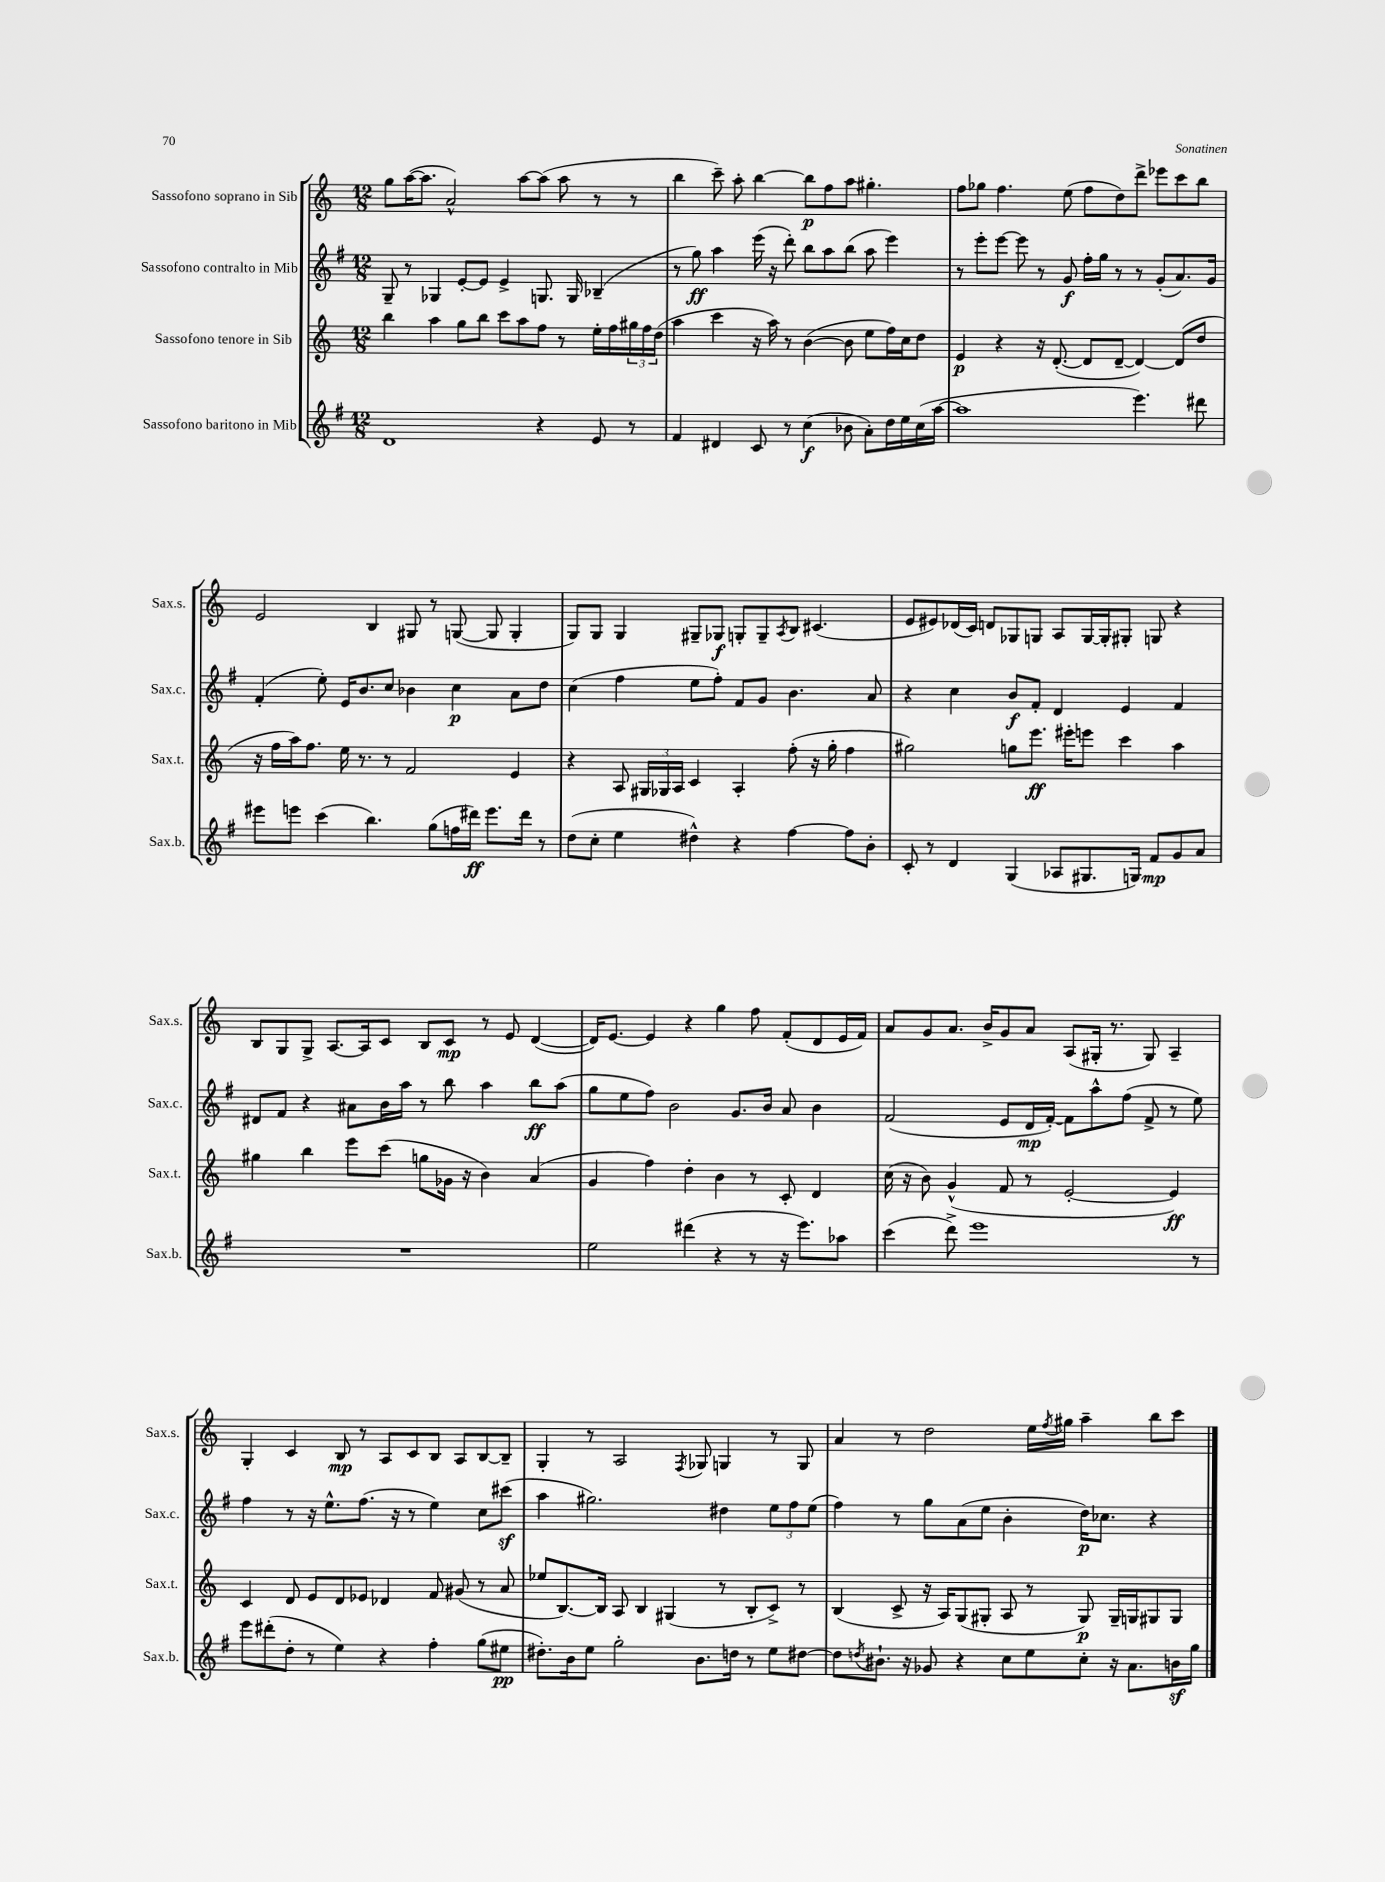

**kern	**dynam	**kern	**dynam	**kern	**dynam	**kern	**dynam
*part4	*part4	*part3	*part3	*part2	*part2	*part1	*part1
*staff4	*staff4	*staff3	*staff3	*staff2	*staff2	*staff1	*staff1
*I"Sassofono baritono in Mib	*	*I"Sassofono tenore in Sib	*	*I"Sassofono contralto in Mib	*	*I"Sassofono soprano in Sib	*
*I'Sax.b.	*	*I'Sax.t.	*	*I'Sax.c.	*	*I'Sax.s.	*
*clefG2	*	*clefG2	*	*clefG2	*	*clefG2	*
*k[f#]	*	*k[]	*	*k[f#]	*	*k[]	*
*M12/8	*	*M12/8	*	*M12/8	*	*M12/8	*
=129	=129	=129	=129	=129	=129	=129	=129
1d	.	4bb\	.	8G~/	.	8gg\L	.
.	.	.	.	8r	.	([16aa\K	.
.	.	.	.	.	.	8.aa\J]	.
.	.	4aa\	.	4G-X/	.	.	.
.	.	.	.	.	.	2a^^/)	.
.	.	8gg\L	.	[8e'/L	.	.	.
.	.	8bb\J	.	8e/J]	.	.	.
.	.	8ccc\L	.	4e^/	.	.	.
.	.	8aa\	.	.	.	[8aa\L	.
4r	.	8ff\J	.	8.Gn/	.	(8aa\J]	.
.	.	8r	.	.	.	8aa\	.
.	.	.	.	16G/	.	.	.
8e/	.	16ee'\LL	.	(4B-X~/	.	8r	.
.	.	16ff\	.	.	.	.	.
8r	.	24gg#X\	.	.	.	8r	.
.	.	24ff\	.	.	.	.	.
.	.	(24dd\JJ	.	.	.	.	.
=130	=130	=130	=130	=130	=130	=130	=130
4f#/	.	4aa\	.	8r	.	4bb\	.
.	.	.	.	8gg\)	ff	.	.
4d#X/	.	4ccc\	.	4aa\	.	8ccc~\)	.
.	.	.	.	.	.	8aa'\	.
8c/	.	16r	.	(16eee\	.	[4bb\	.
.	.	16aa\)	.	16r	.	.	.
8r	.	8r	.	8ddd'\)	.	.	.
(4cc\	f	([4b\	.	8bb\L	.	8bb\L]	p
.	.	.	.	8aa\	.	8ff\	.
8b-X\	.	8b\]	.	(8bb\J	.	8aa\J	.
8a'\L)	.	8ee\L	.	8aa\	.	4.gg#X'\	.
16dd\L	.	16ff\L)	.	4eee\)	.	.	.
16ee\	.	16cc\J	.	.	.	.	.
(16cc\	.	8dd\J	.	.	.	.	.
[16aa\JJ	.	.	.	.	.	.	.
=131	=131	=131	=131	=131	=131	=131	=131
1aa]	.	4e/	p	8r	.	8ff\L	.
.	.	.	.	8eee'\L	.	8gg-X\J	.
.	.	4r	.	[8eee\J	.	4.ff\	.
.	.	.	.	8eee\]	.	.	.
.	.	16r	.	8r	.	.	.
.	.	([8.d'/	.	.	.	.	.
.	.	.	.	8g/	f	(8ee\	.
.	.	8d/L]	.	16ff#'\LL	.	8ff\L	.
.	.	.	.	16gg\JJ	.	.	.
.	.	[8d~/J	.	8r	.	8dd\)	.
4.eee\)	.	4d/_)	.	8r	.	8ddd^\J	.
.	.	.	.	(8g'/L	.	8eee-X\L	.
.	.	(8d/L]	.	8.a/)	.	8ccc\	.
8ddd#X\	.	8dd/J	.	.	.	8bb\J	.
.	.	.	.	16g/Jk	.	.	.
!!LO:LB:g=z
=132	=132	=132	=132	=132	=132	=132	=132
8eee#X\L	.	16r	.	(4f#'/	.	2e/	.
.	.	16ff\LL	.	.	.	.	.
8eeen\J	.	16aa\J)	.	.	.	.	.
.	.	8.ff\J	.	.	.	.	.
(4ccc\	.	.	.	8ee'\)	.	.	.
.	.	16ee\	.	16e/KL	.	.	.
.	.	8.r	.	8.b/	.	.	.
4.bb\)	.	.	.	.	.	4B/	.
.	.	8r	.	8cc/J	.	.	.
.	.	2f/	.	4b-X\	.	8G#X/	.
(8gg\L	.	.	.	.	.	8r	.
16ffn\L	.	.	.	4cc\	p	([8Gn/	.
16ddd#X\JJ)	ff	.	.	.	.	.	.
8.eee\L	.	.	.	.	.	8G/]	.
.	.	4e/	.	8a\L	.	4G'/	.
16ddd#\Jk	.	.	.	.	.	.	.
8r	.	.	.	8dd\J	.	.	.
=133	=133	=133	=133	=133	=133	=133	=133
(8dd\L	.	4r	.	(4cc\	.	8G/L)	.
8cc'\J	.	.	.	.	.	8G/J	.
4ee\	.	8A/	.	4ff#\	.	4G/	.
.	.	24G#X/LL	.	.	.	.	.
.	.	24G-X/	.	.	.	.	.
.	.	24A/JJ	.	.	.	.	.
4dd#X^^\)	.	4c/	.	8ee\L	.	8G#X~/L	.
.	.	.	.	8ff#'\J)	.	8G-X/J	f
4r	.	4A'/	.	8f#/L	.	8Gn'/L	.
.	.	.	.	8g/J	.	8G~/	.
.	.	.	.	.	.	8qA/	.
[4ff#\	.	(8ff'\	.	4.b\	.	8B/J	.
.	.	16r	.	.	.	(4.c#X/	.
.	.	16gg'\	.	.	.	.	.
8ff#\L]	.	4ff\	.	.	.	.	.
8b'\J	.	.	.	8a/	.	.	.
=134	=134	=134	=134	=134	=134	=134	=134
8c'/	.	2gg#X\)	.	4r	.	8e/L	.
8r	.	.	.	.	.	8e#X/)	.
4d/	.	.	.	4cc\	.	(16d-X/L	.
.	.	.	.	.	.	16c/JJ)	.
.	.	.	.	.	.	8dn/L	.
(4G/	.	8ggn\L	.	8b/L	f	8G-X/	.
.	.	8.eee\J	ff	8f#'/J	.	8Gn/J	.
8A-X/L	.	.	.	4d/	.	8A/L	.
.	.	16eee#X'\KL	.	.	.	.	.
8.G#X/	.	8eeen\J	.	.	.	[16G/L	.
.	.	.	.	.	.	16G'/J]	.
.	.	4ccc\	.	4e/	.	8G#X'/J	.
16Gn/Jk)	.	.	.	.	.	.	.
8f#/L	mp	.	.	.	.	8Gn/	.
8g/	.	4aa\	.	4f#/	.	4r	.
8a/J	.	.	.	.	.	.	.
!!LO:LB:g=z
=135	=135	=135	=135	=135	=135	=135	=135
1.r	.	4gg#X\	.	8d#X/L	.	8B/L	.
.	.	.	.	8f#/J	.	8G/	.
.	.	4bb\	.	4r	.	8G^/J	.
.	.	.	.	.	.	[8.A/L	.
.	.	8eee\L	.	8a#X\L	.	.	.
.	.	.	.	.	.	16A/k]	.
.	.	(8ccc\J	.	16b\L	.	8c/J	.
.	.	.	.	16aa\JJ	.	.	.
.	.	8ggn\L	.	8r	.	8B/L	.
.	.	16g-X\Jk	.	8bb\	.	8c/J	mp
.	.	16r	.	.	.	.	.
.	.	4b\)	.	4aa\	.	8r	.
.	.	.	.	.	.	8e/	.
.	.	(4a/	.	8bb\L	ff	([4d/	.
.	.	.	.	(8aa\J	.	.	.
=136	=136	=136	=136	=136	=136	=136	=136
2ee\	.	4g/	.	8gg\L	.	16d/KL])	.
.	.	.	.	.	.	[8.e/J	.
.	.	.	.	8ee\	.	.	.
.	.	4ff\)	.	8ff#\J)	.	4e/]	.
.	.	.	.	2b\	.	.	.
(4ddd#X\	.	4dd'\	.	.	.	4r	.
4r	.	4b\	.	.	.	4gg\	.
.	.	.	.	8.g/L	.	.	.
8r	.	8r	.	.	.	8ff\	.
.	.	.	.	16b/Jk	.	.	.
16r	.	8c'/	.	8a/	.	(8f'/L	.
8.eee\L)	.	.	.	.	.	.	.
.	.	4d/	.	4b\	.	8d/	.
8aa-X\J	.	.	.	.	.	16e/L	.
.	.	.	.	.	.	16f/JJ)	.
=137	=137	=137	=137	=137	=137	=137	=137
(4ccc\	.	(16cc\	.	(2f#/	.	8a/L	.
.	.	16r	.	.	.	.	.
.	.	8b\)	.	.	.	8g/	.
8ddd^\)	.	(4g^^/	.	.	.	8.a/J	.
1eee	.	.	.	.	.	.	.
.	.	.	.	.	.	16b^/KL	.
.	.	8f/	.	8e/L	.	8g/	.
.	.	8r	.	16d/L	mp	8a/J	.
.	.	.	.	[16f#'/JJ)	.	.	.
.	.	[2e'/	.	8f#\L]	.	(8A/L	.
.	.	.	.	8aa^^\	.	16G#X'/Jk	.
.	.	.	.	.	.	8.r	.
.	.	.	.	(8ff#\J	.	.	.
.	.	.	.	8f#^/	.	8G#/)	.
.	.	4e/])	ff	8r	.	4A~/	.
8r	.	.	.	8ee\)	.	.	.
!!LO:LB:g=z
=138	=138	=138	=138	=138	=138	=138	=138
8eee\L	.	4c/	.	4ff#\	.	4G'/	.
(8ddd#X'\	.	.	.	.	.	.	.
8dd'\J	.	8d/	.	8r	.	4c/	.
8r	.	8e/L	.	16r	.	.	.
.	.	.	.	8.ee^^\L	.	.	.
4ee\)	.	8d/	.	.	.	8B/	mp
.	.	8e-X/J	.	(8.ff#\J	.	8r	.
4r	.	4d-X/	.	.	.	8A/L	.
.	.	.	.	16r	.	.	.
.	.	.	.	8r	.	8c/	.
4ff#'\	.	8f/	.	4ee\)	.	8B/J	.
.	.	(8g#X/	.	.	.	8A/L	.
(8gg\L	.	8r	.	8cc\L	.	[8B/	.
8ee#X\J	pp	8a/	.	(8ccc#Xz\J	.	8B~/J]	.
=139	=139	=139	=139	=139	=139	=139	=139
8.dd#X'\L)	.	8ee-X/L	.	4aa\	.	4G'/	.
.	.	[8.B/)	.	.	.	.	.
16b\k	.	.	.	.	.	.	.
8ee\J	.	.	.	2.gg#X\)	.	8r	.
.	.	16B/Jk]	.	.	.	.	.
2gg'\	.	8A/	.	.	.	2A/	.
.	.	4B/	.	.	.	.	.
.	.	(4G#X/	.	.	.	.	.
.	.	.	.	.	.	8qF/	.
8.b\L	.	.	.	.	.	8G-X/	.
.	.	8r	.	4dd#X\	.	4Gn/	.
16ddn\Jk	.	.	.	.	.	.	.
8r	.	8B'/L	.	.	.	.	.
8ee\L	.	8c^/J)	.	12ee\L	.	8r	.
.	.	.	.	12ff#\	.	.	.
[8dd#X\J	.	8r	.	.	.	8G/	.
.	.	.	.	(12ee\J	.	.	.
=140	=140	=140	=140	=140	=140	=140	=140
8dd#\L]	.	(4B/	.	4ff#\)	.	4a/	.
8qddn/	.	.	.	.	.	.	.
8.b#X`\J	.	.	.	.	.	.	.
.	.	8c^/	.	8r	.	8r	.
16r	.	.	.	.	.	.	.
8g-X/	.	16r	.	8gg\L	.	2dd\	.
.	.	16A/KL)	.	.	.	.	.
4r	.	(8G/	.	(8a\	.	.	.
.	.	8G#X'/J	.	8ee\J	.	.	.
8cc\L	.	8A/	.	4b'\	.	.	.
8ee\	.	8r	.	.	.	16ee\LL	.
.	.	.	.	.	.	8qff/	.
.	.	.	.	.	.	16gg#X\JJ	.
8cc'\J	.	8G#/)	p	16dd\KL)	p	4aa~\	.
.	.	.	.	8.cc-X\J	.	.	.
16r	.	16G#~/LL	.	.	.	.	.
8.a\L	.	16Gn/J	.	.	.	.	.
.	.	8G#X/	.	4r	.	8bb\L	.
16bnz\L	.	8G#/J	.	.	.	8ccc\J	.
16gg\JJ	.	.	.	.	.	.	.
==	==	==	==	==	==	==	==
*-	*-	*-	*-	*-	*-	*-	*-
